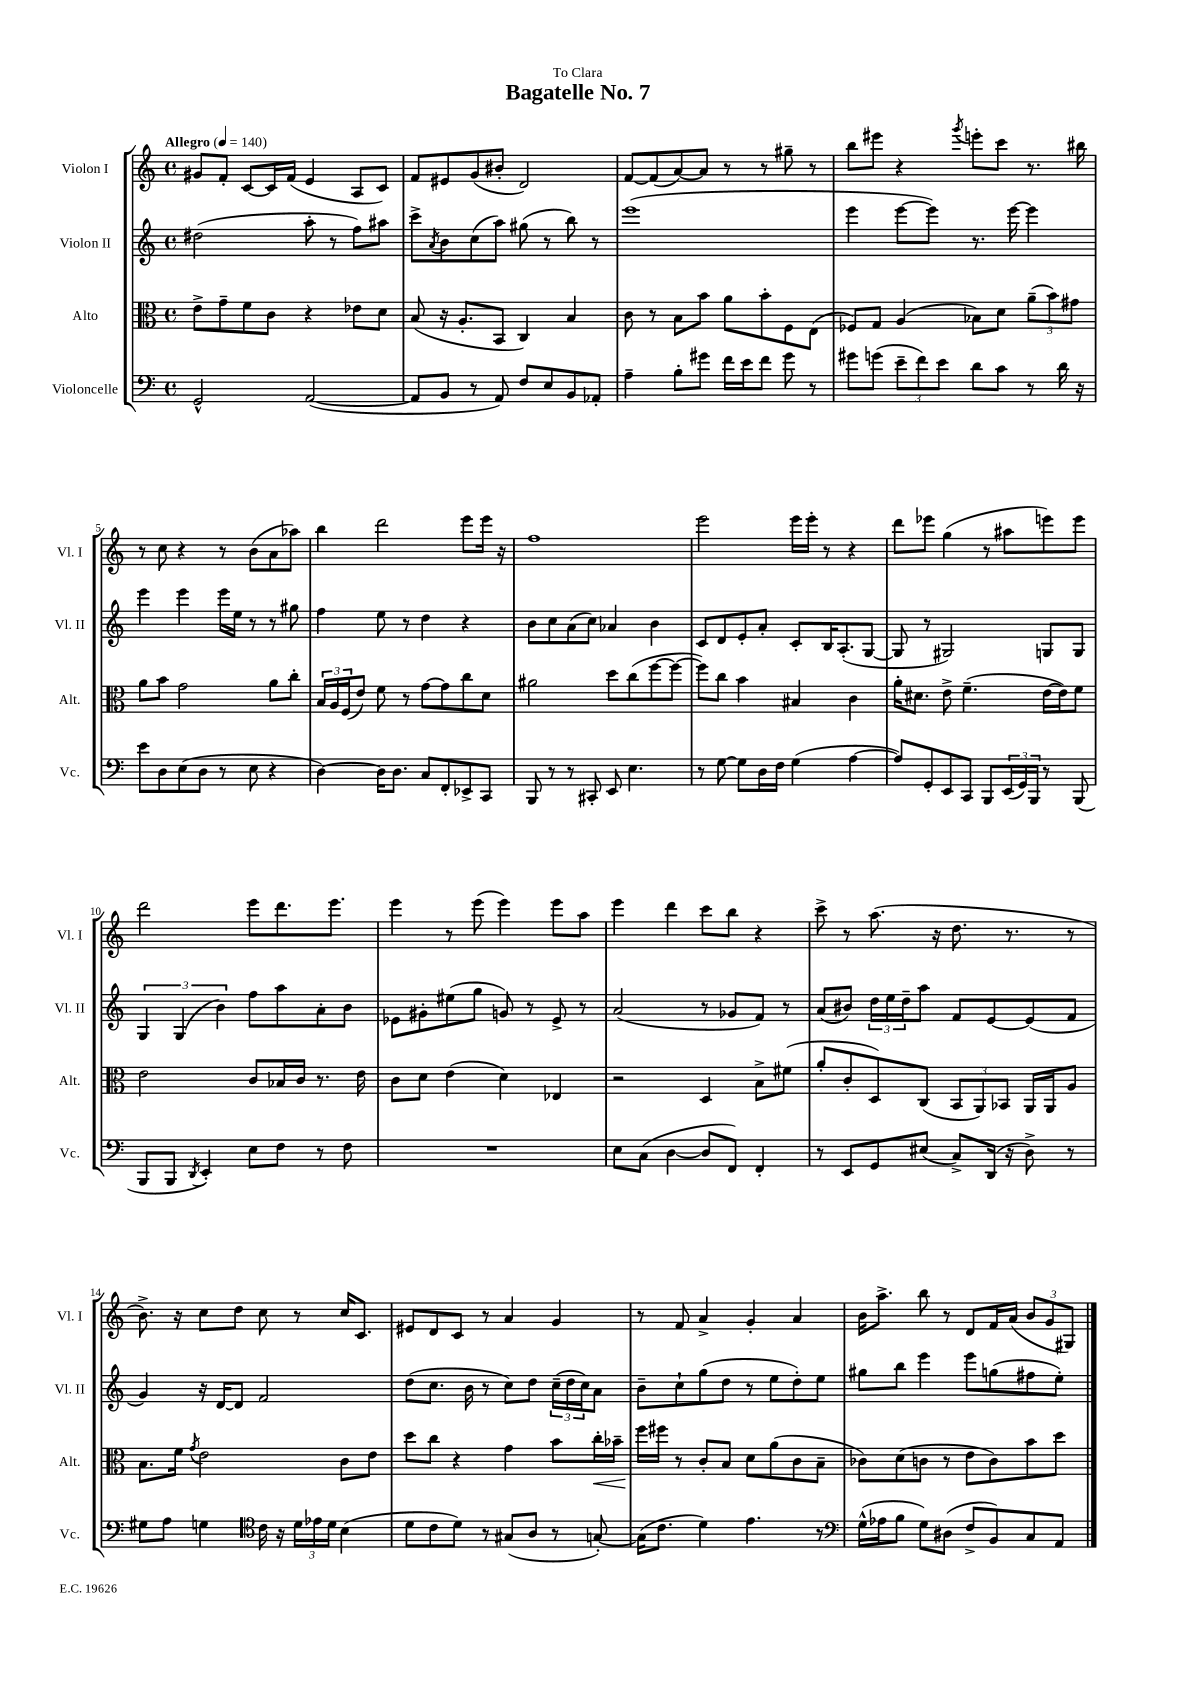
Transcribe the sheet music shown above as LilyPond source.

\header { title = "Bagatelle No. 7" dedication = "To Clara" }
<<
\new StaffGroup <<
\new Staff = "s0" \with { instrumentName = "Violon I" shortInstrumentName = "Vl. I" } {
    \clef treble \key c \major \defaultTimeSignature \time 4/4 \tempo "Allegro" 4 = 140
    gis'8 f'8-. c'8~ c'16 f'16( e'4 a8 c'8) |
    f'8 eis'8 g'8( bis'8-. d'2) |
    f'8~ f'8( a'8~) a'8 r8 r8 gis''8-- r8 |
    b''8 eis'''8 r4 \acciaccatura { g'''8 } e'''8-. c'''8 r8. bis''16 |
    r8 c''8 r4 r8 b'8( a'8 aes''8) |
    b''4 d'''2 e'''8 e'''16 r16 |
    f''1 |
    e'''2 e'''16 e'''16-. r8 r4 |
    d'''8 ees'''8 g''4( r8 ais''8 e'''8) e'''8 |
    d'''2 e'''8 d'''8. e'''8. |
    e'''4 r8 e'''8( e'''4) e'''8 a''8 |
    e'''4 d'''4 c'''8 b''8 r4 |
    c'''8-> r8 a''8.( r16 d''8. r8. r8 |
    b'8.->) r16 c''8 d''8 c''8 r8 c''16 c'8. |
    eis'8 d'8 c'8 r8 a'4 g'4 |
    r8 f'8 a'4-> g'4-. a'4 |
    b'16 a''8.-> b''8 r8 d'8 f'16 a'16( \tuplet 3/2 { b'8 g'8 gis8) } \bar "|." |
}
\new Staff = "s1" \with { instrumentName = "Violon II" shortInstrumentName = "Vl. II" } {
    \clef treble \key c \major \defaultTimeSignature \time 4/4
    dis''2( a''8-. r8 f''8) ais''8 |
    c'''8-> \acciaccatura { a'8 } b'8 c''8( a''8) gis''8( r8 b''8) r8 |
    e'''1( |
    e'''4 e'''8~ e'''8) r8. e'''16~ e'''4 |
    e'''4 e'''4 e'''16 e''16 r8 r8 gis''8 |
    f''4 e''8 r8 d''4 r4 |
    b'8 c''8 a'8( c''8) aes'4 b'4 |
    c'8 d'8 e'8-. a'8-. c'8-. b16 a8.-.( g8~ |
    g8 r8 gis2) g8 g8 |
    \tuplet 3/2 { g4 g4( b'4) } f''8 a''8 a'8-. b'8 |
    ees'8 gis'8-. eis''8( g''8 g'8) r8 ees'8-> r8 |
    a'2( r8 ges'8 f'8) r8 |
    a'8( bis'8) \tuplet 3/2 { d''16 e''16 d''16-- } a''8 f'8 e'8~ e'8( f'8 |
    g'4) r16 d'16~ d'8 f'2 |
    d''8( c''8. b'16 r8 c''8) d''8 \tuplet 3/2 { c''16--( d''16 c''16) } a'8 |
    b'8-- c''8-! g''8( d''8 r8 e''8 d''8-.) e''8 |
    gis''8 b''8 e'''4 e'''8 g''8( fis''8 e''8-.) \bar "|." |
}
\new Staff = "s2" \with { instrumentName = "Alto" shortInstrumentName = "Alt." } {
    \clef alto \key c \major \defaultTimeSignature \time 4/4
    e'8-> g'8-- f'8 c'8 r4 ees'8 d'8 |
    b8( r16 a8.-. b,8 c4) b4 |
    c'8 r8 b8 b'8 a'8 b'8-. f8 e8( |
    fes8) g8 a4( bes8) d'8 \tuplet 3/2 { a'8--( b'8) gis'8 } |
    a'8 b'8 g'2 a'8 c''8-. |
    \tuplet 3/2 { b16 a16 f16( } e'8) f'8 r8 g'8~ g'8 c''8 d'8 |
    ais'2 d''8 c''8( f''8~ f''8~ |
    f''8) c''8 b'4 bis4 c'4 |
    a'16-. dis'8. e'8-> f'4.--( e'16~ e'16) f'8 |
    e'2 c'8 bes16 c'16 r8. e'16 |
    c'8 d'8 e'4( d'4) ees4 |
    r2 d4 b8-> fis'8( |
    a'8-. c'8-. d8) c8( \tuplet 3/2 { b,8 a,8) bes,8 } a,16 a,16 a8 |
    b8. f'16 \acciaccatura { g'8 } e'2 c'8 e'8 |
    d''8 c''8 r4 g'4 b'8 c''16-.\< bes'16-- |
    f''16\! fis''16 r8 c'8-. b8 d'8 a'8( c'8 b8-- |
    ces'8) d'8( c'8 r8 e'8 c'8) b'8 d''8 \bar "|." |
}
\new Staff = "s3" \with { instrumentName = "Violoncelle" shortInstrumentName = "Vc." } {
    \clef bass \key c \major \defaultTimeSignature \time 4/4
    g,2-^ a,2~( |
    a,8 b,8 r8 a,8) f8 e8 b,8 aes,8-. |
    a4-- b8-. gis'8 f'16 e'16 f'8 gis'8 r8 |
    gis'8 g'8( \tuplet 3/2 { e'8-- f'8) e'8 } d'8 c'8 r8 d'16 r16 |
    e'8 d8 e8( d8 r8 e8 r4 |
    d4~) d16 d8. c8 f,8-. ees,8-> c,8 |
    b,,8 r8 r8 cis,8-. e,8 e4. |
    r8 g8~ g8 d16 f16 g4( a4~ |
    a8) g,8-. e,8 c,8 b,,8 \tuplet 3/2 { e,16( g,16) b,,16 } r8 b,,8( |
    b,,8 b,,8 \acciaccatura { d,8 } e,4-.) e8 f8 r8 f8 |
    R1 |
    e8 c8( d4~ d8 f,8) f,4-. |
    r8 e,8 g,8 eis8( c8->) d,16( r16 d8->) r8 |
    gis8 a8 g4 \clef tenor c'16 r16 \tuplet 3/2 { d'16 ees'16 d'16 } b4( |
    d'8 c'8 d'8) r8 gis8( a8 r8 g8~-.) |
    g16( c'8. d'4) e'4. r8 |
    \clef bass g16-^( aes16 b8 g8) dis8( f8-> b,8) c8 a,8 \bar "|." |
}
>>
>>
